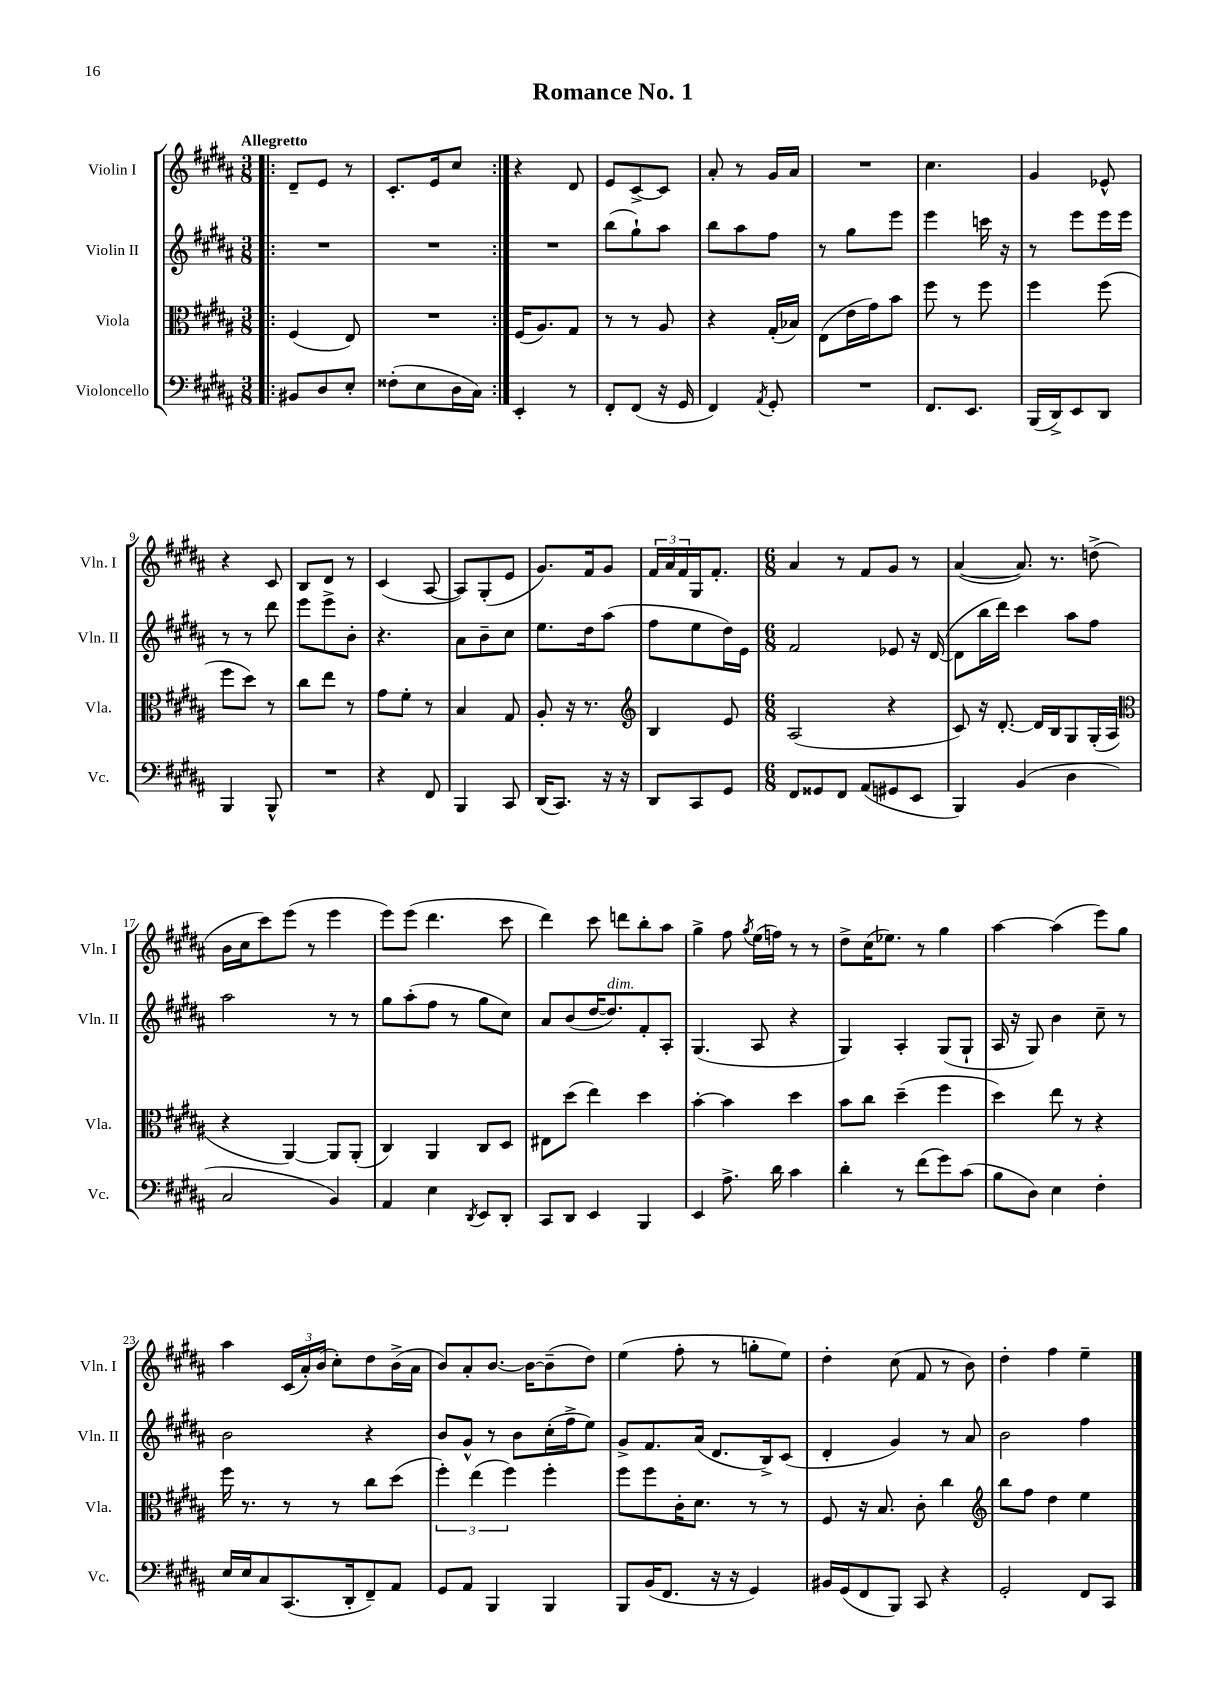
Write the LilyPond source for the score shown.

\header { title = "Romance No. 1" }
<<
\new StaffGroup <<
\new Staff = "s0" \with { instrumentName = "Violin I" shortInstrumentName = "Vln. I" } {
    \clef treble \key b \major \numericTimeSignature \time 3/8 \tempo "Allegretto"
    \repeat volta 2 { \bar ".|:" dis'8-- e'8 r8 |
    cis'8.-. e'16 cis''8 | }
    r4 dis'8 |
    e'8 cis'8~-> cis'8 |
    ais'8-. r8 gis'16 ais'16 |
    R4. |
    cis''4. |
    gis'4 ees'8-^ |
    r4 cis'8 |
    b8 dis'8 r8 |
    cis'4( ais8~ |
    ais8) gis8-.( e'8 |
    gis'8.) fis'16 gis'8 |
    \tuplet 3/2 { fis'16 ais'16 fis'16 } gis16 fis'8.-. |
    \numericTimeSignature \time 6/8 ais'4 r8 fis'8 gis'8 r8 |
    ais'4~( ais'8.) r8. d''8->( |
    b'16 cis''16 cis'''8) e'''8( r8 e'''4 |
    e'''8) e'''8( dis'''4. cis'''8 |
    dis'''4) cis'''8 d'''8 b''8-. ais''8 |
    gis''4-> fis''8 \acciaccatura { gis''8 } e''16( f''16) r8 r8 |
    dis''8-> cis''16( ees''8.) r8 gis''4 |
    ais''4~ ais''4( e'''8) gis''8 |
    ais''4 \tuplet 3/2 { cis'16( ais'16-.) b'16( } cis''8-.) dis''8 b'16->( ais'16 |
    b'8) ais'8-. b'8.~ b'16~ b'8--( dis''8) |
    e''4( fis''8-. r8 g''8-. e''8) |
    dis''4-. cis''8( fis'8 r8 b'8) |
    dis''4-. fis''4 e''4-- \bar "|." |
}
\new Staff = "s1" \with { instrumentName = "Violin II" shortInstrumentName = "Vln. II" } {
    \clef treble \key b \major \numericTimeSignature \time 3/8
    \repeat volta 2 { \bar ".|:" R4. |
    R4. | }
    R4. |
    b''8( gis''8-!) ais''8 |
    b''8 ais''8 fis''8 |
    r8 gis''8 e'''8 |
    e'''4 c'''16 r16 |
    r8 e'''8 e'''16 e'''16 |
    r8 r8 dis'''8 |
    e'''8 e'''8-> b'8-. |
    r4. |
    ais'8 b'8-- cis''8 |
    e''8. dis''16 ais''8( |
    fis''8 e''8 dis''16) e'16 |
    \numericTimeSignature \time 6/8 fis'2 ees'8 r16 dis'16~( |
    dis'8 b''16 dis'''16) cis'''4 ais''8 fis''8 |
    ais''2 r8 r8 |
    gis''8 ais''8-.( fis''8 r8 gis''8 cis''8) |
    ais'8 b'8( dis''16~ dis''8.^\markup { \italic "dim." }) fis'8-. ais8-. |
    gis4.( ais8 r4 |
    gis4) ais4-. gis8( gis8-! |
    ais16 r16 gis8) b'4 cis''8-- r8 |
    b'2 r4 |
    b'8 gis'8-^ r8 b'8 cis''16-.( fis''16-> e''8) |
    gis'8-> fis'8. ais'16( dis'8. b16->) cis'8( |
    dis'4-. gis'4) r8 ais'8 |
    b'2 fis''4 \bar "|." |
}
\new Staff = "s2" \with { instrumentName = "Viola" shortInstrumentName = "Vla." } {
    \clef alto \key b \major \numericTimeSignature \time 3/8
    \repeat volta 2 { \bar ".|:" fis4( e8) |
    R4. | }
    fis16( ais8.) gis8 |
    r8 r8 ais8 |
    r4 gis16-.( bes16) |
    e8( e'16 gis'16) b'8 |
    fis''8 r8 fis''8 |
    fis''4 fis''8( |
    fis''8 dis''8) r8 |
    cis''8 e''8 r8 |
    gis'8 fis'8-. r8 |
    b4 gis8 |
    ais8-. r16 r8. |
    \clef treble b4 e'8 |
    \numericTimeSignature \time 6/8 ais2( r4 |
    cis'8) r16 dis'8.~-. dis'16 b16 gis8 gis16-.( ais16 |
    \clef alto r4 ais,4~) ais,8 ais,8-.( |
    cis4) ais,4 cis8 dis8 |
    eis8 dis''8( e''4) dis''4 |
    b'4~-. b'4 dis''4 |
    b'8 cis''8 dis''4--( fis''4 |
    dis''4) e''8 r8 r4 |
    fis''16 r8. r8 r8 cis''8 dis''8( |
    \tuplet 3/2 { fis''4-.) e''4( fis''4) } fis''4-. |
    fis''8 fis''8 cis'16-. dis'8. r8 r8 |
    fis8 r16 b8. cis'8-. cis''4 |
    \clef treble b''8 fis''8 dis''4 e''4 \bar "|." |
}
\new Staff = "s3" \with { instrumentName = "Violoncello" shortInstrumentName = "Vc." } {
    \clef bass \key b \major \numericTimeSignature \time 3/8
    \repeat volta 2 { \bar ".|:" bis,8 dis8 e8-. |
    fisis8-.( e8 dis16 cis16) | }
    e,4-. r8 |
    fis,8-. fis,8( r16 gis,16 |
    fis,4) \acciaccatura { ais,8 } gis,8-. |
    R4. |
    fis,8. e,8. |
    b,,16( dis,16->) e,8 dis,8 |
    b,,4 b,,8-^ |
    R4. |
    r4 fis,8 |
    b,,4 cis,8 |
    dis,16( cis,8.) r16 r16 |
    dis,8 cis,8 gis,8 |
    \numericTimeSignature \time 6/8 fis,8 gisis,8 fis,8 ais,8( gis,8 e,8 |
    b,,4) b,4( dis4 |
    cis2 b,4) |
    ais,4 e4 \acciaccatura { dis,8 } e,8 dis,8-. |
    cis,8 dis,8 e,4 b,,4 |
    e,4 ais8.-> dis'16 cis'4 |
    dis'4-. r8 fis'8( gis'8) cis'8( |
    b8 dis8) e4 fis4-. |
    e16 e16 cis8 cis,8.( dis,16-. fis,8--) ais,8 |
    gis,8 ais,8 b,,4 b,,4 |
    b,,8 b,16( fis,8. r16 r16 gis,4) |
    bis,16 gis,16( fis,8 b,,8) cis,8 r4 |
    gis,2-. fis,8 cis,8 \bar "|." |
}
>>
>>
